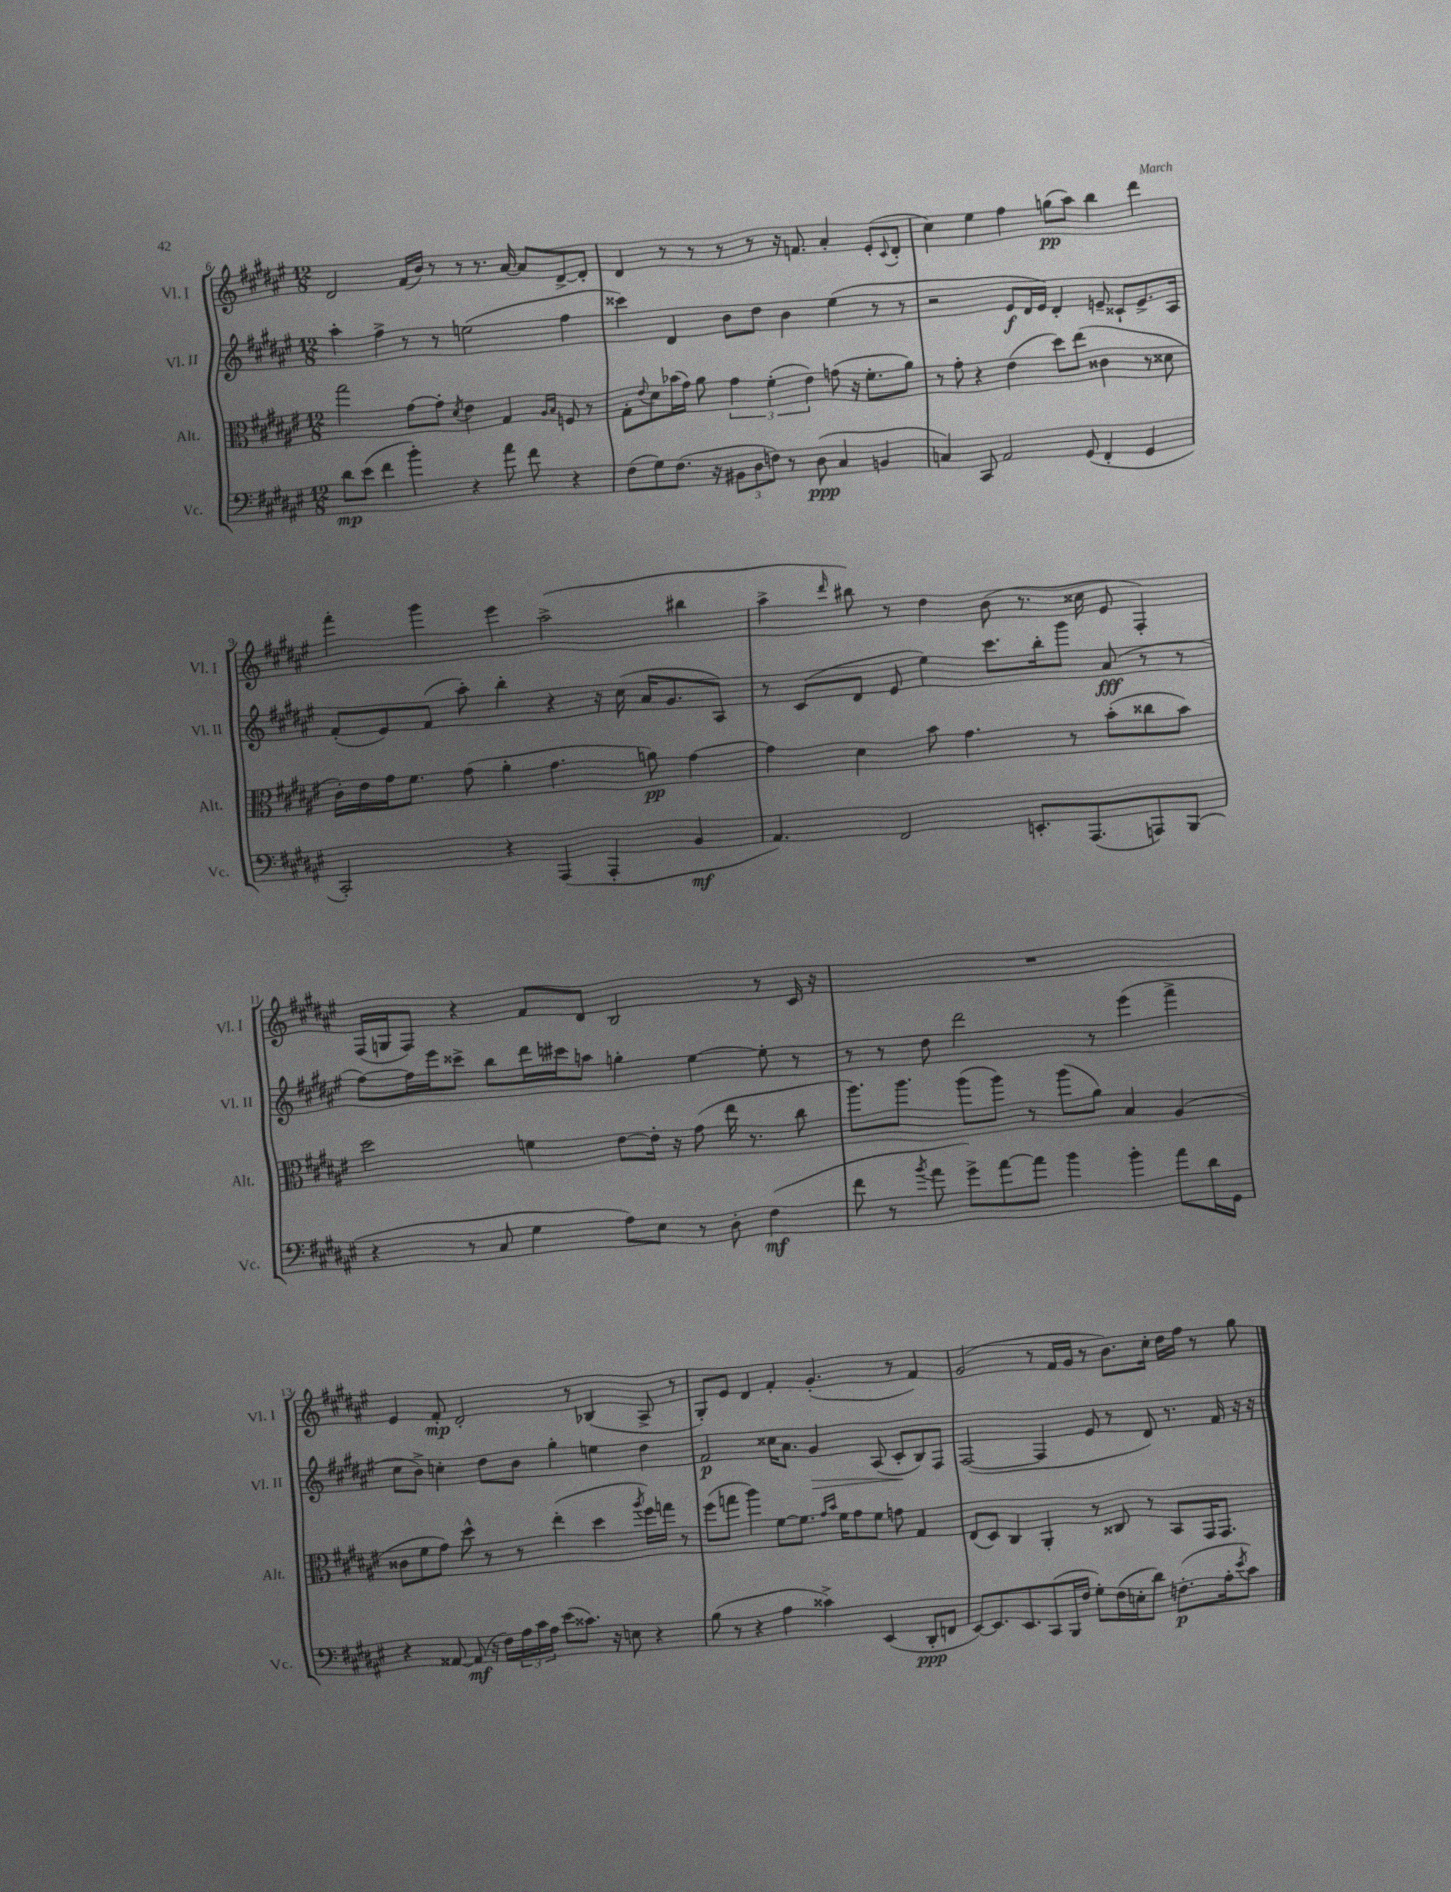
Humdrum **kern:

**kern	**kern	**kern	**kern
*staff4	*staff3	*staff2	*staff1
*clefF4	*clefC3	*clefG2	*clefG2
*k[f#c#g#d#a#e#]	*k[f#c#g#d#a#e#]	*k[f#c#g#d#a#e#]	*k[f#c#g#d#a#e#]
*M12/8	*M12/8	*M12/8	*M12/8
8d#	2gg#	4aa#'	2d#
(8e#	.	.	.
4f#	.	4ff#^	.
4b')	[8g#	8r	(16f#
.	.	.	16b)
.	8g#']	8r	8r
.	8qd#	.	.
4r	4e#	(2ee	8r
.	.	.	8.r
8a#	4G#	.	.
.	.	.	[16a#
8f#	.	.	8a#]
.	16qqA#	.	.
.	16qqB	.	.
4r	8F	4ff#	[8d#^
.	8r	.	8d#']
=	=	=	=
(8F#	8G#'	4ccc##)	4d#
.	8qqe#	.	.
8G#)	8d#	.	.
(8.F#	(16b-	4d#	8r
.	16g#)	.	.
.	8a#	.	8r
16r	.	.	.
12BB#	6g#	8b	8r
12D#	.	.	.
.	.	8dd#	8r
12F)	(6f#'	.	.
8r	.	4b	16r
.	.	.	8.f
.	6e#)	.	.
(8D#	.	.	.
4C#	(8g	(4ee#	4a#'
.	16r	.	.
.	8.f#'	.	.
4BB	.	8r	(8e#'
.	.	.	8qqc#
.	8a#)	8r	8d#'
=	=	=	=
4C)	8r	2r	4cc#)
.	8g#'	.	.
8CC#	4r	.	4ee#
2AA#	.	.	.
.	(4e#	8e#	4ff#
.	.	16d#	.
.	.	16e#)	.
.	8dd#)	4d#'	(8gg
(8GG#	(8ee#	.	8aa#)
4FF#'	4c##	8e~	4bb
.	.	8c##`	.
4GG#	8r	8.e^	4ddd#
.	8d##	.	.
.	.	16A#	.
=	=	=	=
2CC#')	16c#')	(8f#'	4fff#'
.	16e#	.	.
.	16g#	8e#)	.
.	8.f#	.	.
.	.	(8f#	4ggg#
.	(8g#	8aa#')	.
4r	4a#'	4bb'	4eee#
(4AAA#	4.g#	4r	(2aa#^
4AAA#'	.	16r	.
.	.	(16cc#	.
.	8a)	16a#	.
.	.	8.g#	.
4BB	[4g#	.	4bb#
.	.	8A#)	.
=	=	=	=
4.AA#)	4g#]	8r	4aa#^
.	.	(8c#	.
.	.	.	16qqddd#
.	4d#	8d#	8bb#)
2FF#	.	8e#	8r
.	8b	4ee#)	4dd#
.	4.g#	.	.
.	.	8.ccc#	(8b
8.EE'	.	.	8.r
.	.	16bb'	.
.	8r	8ggg#	.
(8.AAA#	.	.	16cc##
.	(8b'	(8a#	8e#
8AAA)	8cc##	8r	4F#')
(8BBB	8b)	8r	.
=	=	=	=
4r	2dd#	[8ff#)	(16F#
.	.	.	16G
.	.	16ff#]	8F#)
.	.	16eee#	.
8r	.	8ccc##^	4r
8C#	.	8bb	.
4G#	4f	16ddd#	8f#
.	.	16ccc#	.
.	.	8aa	8d#
8A#)	[8e#	4gg'	2B
8E#	16e#']	.	.
.	16r	.	.
8r	(8g#	[4ee#	.
8D#'	16ee#	.	.
.	8.r	.	.
(4F#	.	8ee#']	8r
.	8cc#	8r	16c#
.	.	.	16r
=	=	=	=
8f#	8.aa#)	8r	1.r
8r	.	8r	.
.	8.aa#	.	.
8qb	.	.	.
8a#	.	8dd#	.
8g#^)	(8aa#	2ddd#	.
[8a#	8aa#)	.	.
8a#]	8r	.	.
4b	(8aa#	.	.
.	8a#)	8r	.
4b'	4B	(4eee#	.
8a#	(4A#	4fff#^	.
16d#	.	.	.
16GG#	.	.	.
=	=	=	=
4r	8c##	8cc#	4e#
.	8f#	8b^)	.
[8AA##	8g#)	4cc'	8f#'
(8AA##]	8dd#^^	.	2d#'
16r	8r	8dd#	.
16F#)	.	.	.
24A#	8r	8b	.
24c#	.	.	.
24A#	.	.	.
(8e#	(4ee#'	4gg#'	.
8.c##)	.	.	8r
.	4dd#	4ee	(4B-
16r	.	.	.
8E	.	.	.
.	8qaa#	.	.
4r	16ff#)	4dd#	8A#^
.	16gg	.	.
.	8r	.	8r
=	=	=	=
(8B	(8ff#	2f#	8G#')
8r	8gg	.	8e#
4r	4aa#)	.	4d#
4A#	[8f#	16cc##	4f#'
.	.	8.a#	.
.	8.f#]	.	.
4c##^)	.	4g#	(4.g#'
.	16qqg#	.	.
.	16qqb	.	.
.	16f#	.	.
.	8g#	.	.
(4EE#	8f#	(8A#	.
.	8g	8c#'	8r
8DD#'	4G#	8B)	4f#)
8FF	.	8F#	.
=	=	=	=
[8EE#)	(8E#	([2F#	(2g#
8.EE#]	8D#)	.	.
.	4C#	.	.
8.EE#	.	.	.
(8CC#	4AA#'	4F#]	8r
16BBB	.	.	16f#
16F#	.	.	16g#
8G#')	8r	8e#	8r
(16F#	8C##	8r	8.b)
16E'	.	.	.
8d#)	8r	8d#)	.
.	.	.	16cc#'
(8.F'	8BB	8.r	16dd#
.	.	.	16ff#
.	16GG#	.	8r
16A#'	8.GG#	16f#	.
8qe#	.	.	.
8c#)	.	16r	8gg#
.	.	16r	.
==	==	==	==
*-	*-	*-	*-
